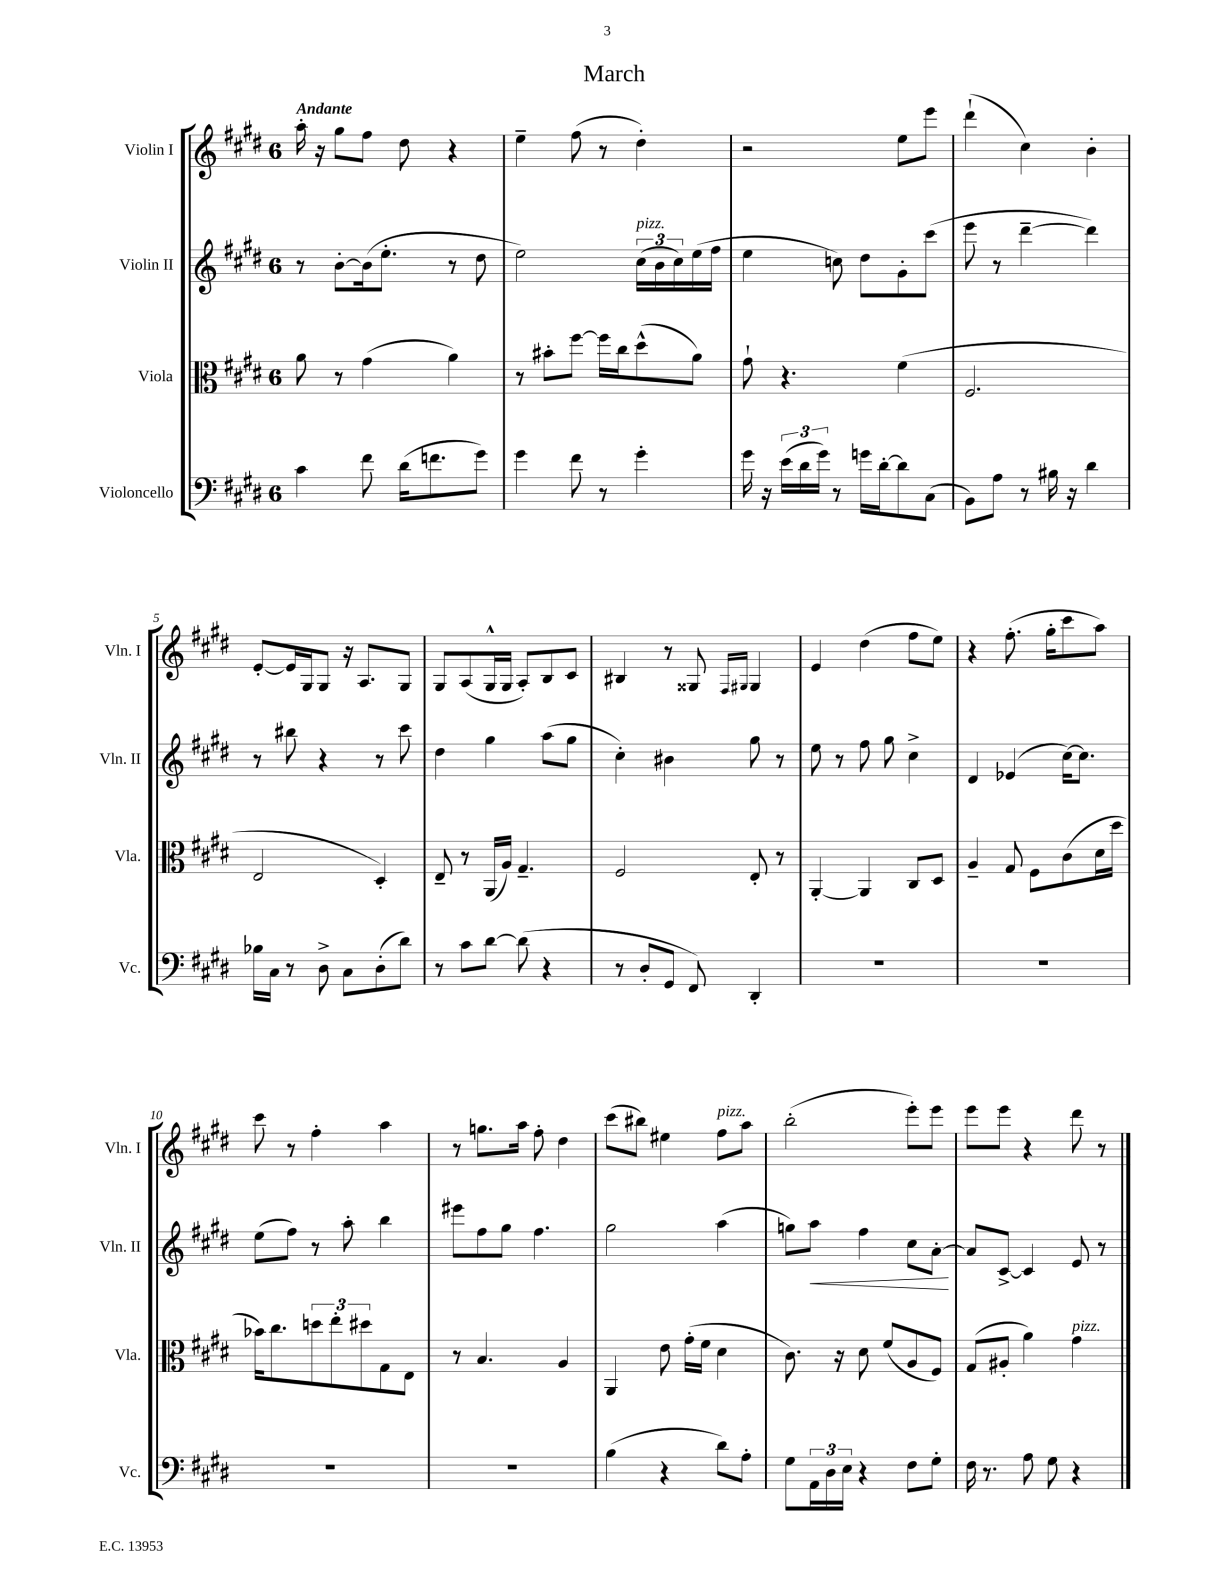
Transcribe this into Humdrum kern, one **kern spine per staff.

**kern	**kern	**kern	**kern
*staff4	*staff3	*staff2	*staff1
*clefF4	*clefC3	*clefG2	*clefG2
*k[f#c#g#d#]	*k[f#c#g#d#]	*k[f#c#g#d#]	*k[f#c#g#d#]
*M6/8	*M6/8	*M6/8	*M6/8
4c#	8a	8r	16aa'
.	.	.	16r
.	8r	[8b'	8gg#
8f#	(4g#	(16b]	8ff#
.	.	8.ee'	.
(16d#	.	.	8dd#
8.f	.	.	.
.	4a)	8r	4r
8g#)	.	8dd#	.
=	=	=	=
4g#	8r	2ee)	4ee~
.	8b#'	.	.
8f#	[8ff#	.	(8ff#
8r	16ff#]	.	8r
.	16cc#	.	.
4g#'	(8dd#^^	(24cc#	4dd#')
.	.	24b	.
.	.	24cc#)	.
.	8a)	(16ee	.
.	.	16ff#	.
=	=	=	=
16g#	8g#`	4ee	2r
16r	.	.	.
(24e	4.r	.	.
24d#	.	.	.
24g#)	.	.	.
8r	.	8cc)	.
16g	.	8dd#	.
[16d#'	.	.	.
8d#]	(4f#	8g#'	8ee
(8C#	.	(8ccc#	8eee
=	=	=	=
8BB)	2.F#	8eee	(4ddd#`
8A	.	8r	.
8r	.	[4ddd#~	4cc#)
16B#	.	.	.
16r	.	.	.
4d#	.	4ddd#])	4b'
=	=	=	=
16B-	2E	8r	[8e'
16C#	.	.	.
8r	.	8bb#	16e]
.	.	.	16G#
8D#^	.	4r	8G#
8C#	.	.	16r
.	.	.	8.A
(8D#'	4D#')	8r	.
8d#)	.	8ccc#	8G#
=	=	=	=
8r	8E~	4dd#	8G#
8c#	8r	.	(8A
[8d#	(16AA	4gg#	16G#^^
.	16A)	.	16G#
(8d#]	4.G#~	.	8A')
4r	.	(8aa	8B
.	.	8gg#	8c#
=	=	=	=
8r	2F#	4cc#')	4B#
8D#'	.	.	.
8GG#	.	4b#	8r
8FF#)	.	.	8G##
.	.	.	16qqF#
.	.	.	16qqG#
4DD#'	8E'	8gg#	4G#
.	8r	8r	.
=	=	=	=
2.r	[4AA'	8ee	4e
.	.	8r	.
.	4AA]	8ff#	(4dd#
.	.	8gg#	.
.	8C#	4cc#^	8ff#
.	8D#	.	8ee)
=	=	=	=
2.r	4A~	4d#	4r
.	8G#	(4e-	(8.ff#'
.	8F#	.	.
.	.	.	16gg#'
.	(8c#	[16cc#)	8ccc#
.	.	8.cc#]	.
.	16d#	.	8aa)
.	16dd#	.	.
=	=	=	=
2.r	16b-)	(8ee	8ccc#
.	8.cc#	.	.
.	.	8ff#)	8r
.	12dd	8r	4ff#'
.	12ee'	.	.
.	.	8aa'	.
.	12dd#	.	.
.	8G#	4bb	4aa
.	8E	.	.
=	=	=	=
2.r	8r	8eee#	8r
.	4.B	8ff#	8.gg
.	.	8gg#	.
.	.	.	16aa
.	.	4.ff#	8ff#'
.	4A	.	4dd#
=	=	=	=
(4B	4AA	2gg#	(8ccc#
.	.	.	8bb#)
4r	8e	.	4ee#
.	(16g#'	.	.
.	16f#	.	.
8d#)	4d#	(4aa	8ff#
8A'	.	.	8aa
=	=	=	=
8G#	8.c#)	8gg)	(2bb'
24AA	.	8aa	.
24D#	.	.	.
.	16r	.	.
24E	.	.	.
4r	8d#	4ff#	.
.	(8f#	.	.
8F#	8A	8cc#	8eee')
8G#'	8F#)	[8a'	8eee
=	=	=	=
16F#	(8G#	8a]	8eee
8.r	.	.	.
.	8A#'	[8c#^	8eee
8A	4a)	4c#]	4r
8G#	.	.	.
4r	4g#	8e	8ddd#
.	.	8r	8r
==	==	==	==
*-	*-	*-	*-
